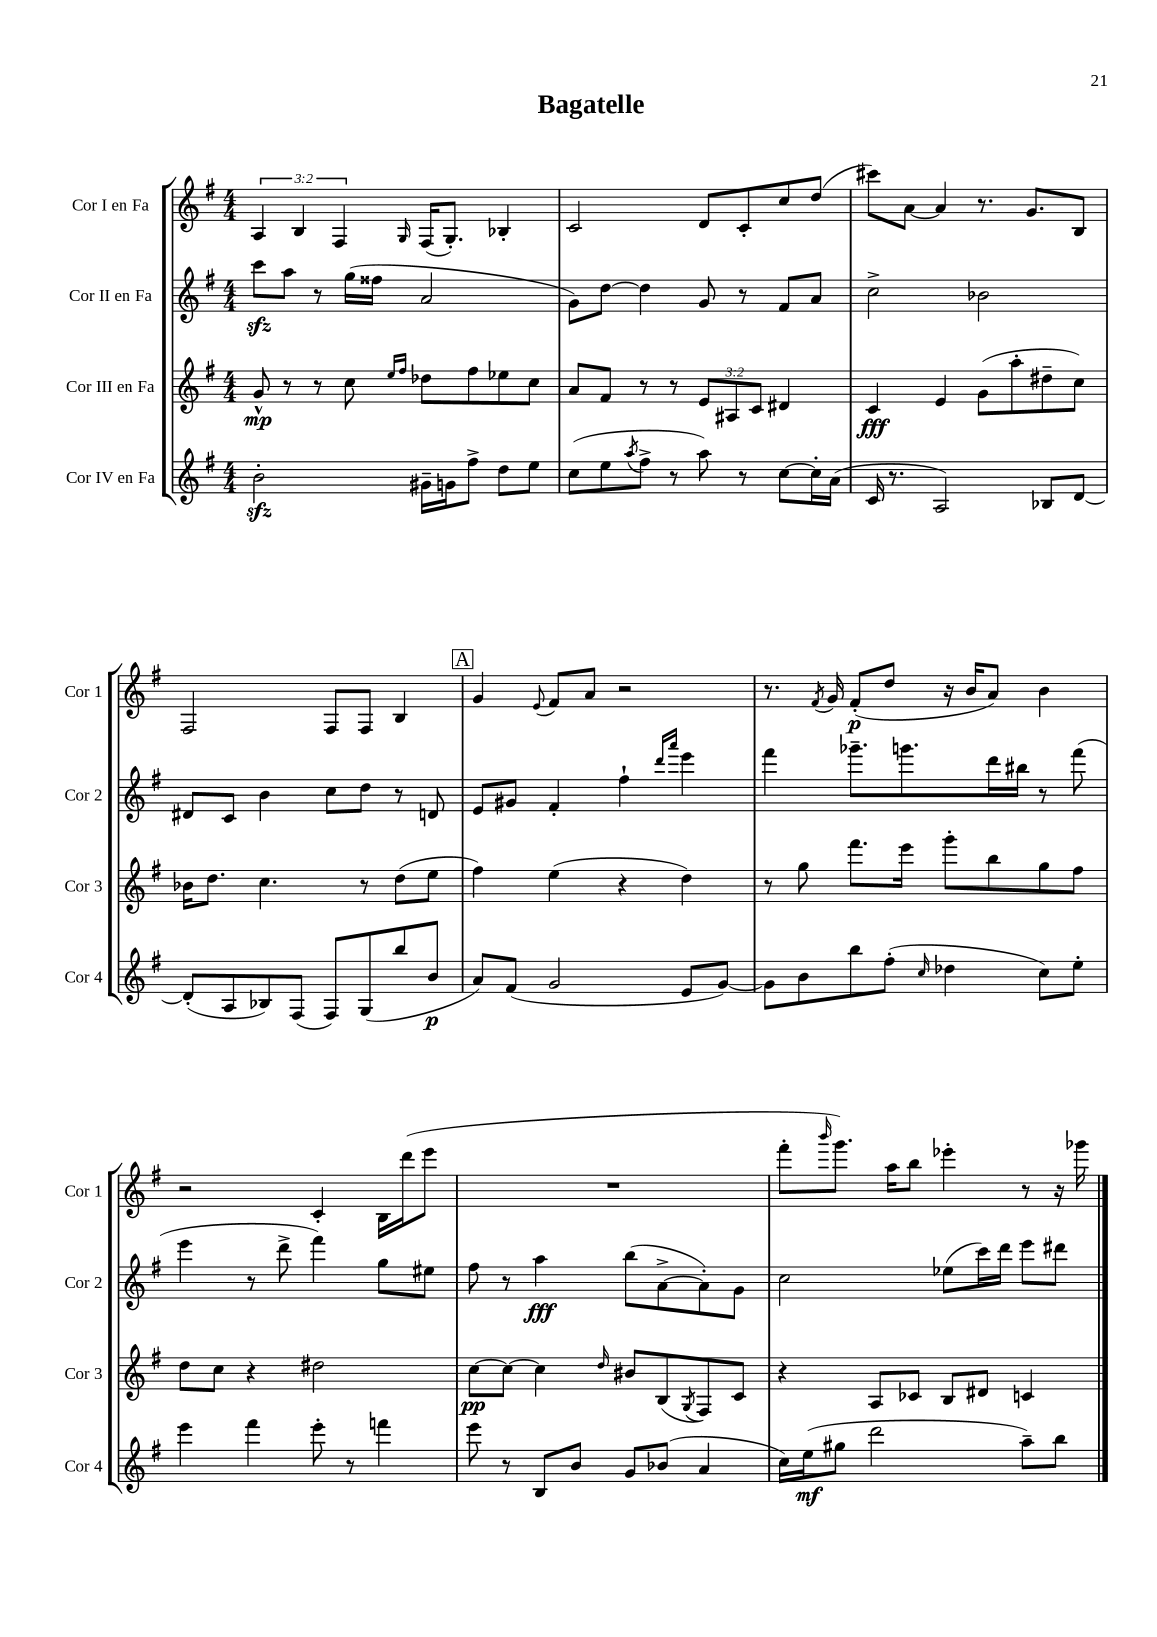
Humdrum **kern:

**kern	**kern	**kern	**kern
*staff4	*staff3	*staff2	*staff1
*clefG2	*clefG2	*clefG2	*clefG2
*k[f#]	*k[f#]	*k[f#]	*k[f#]
*M4/4	*M4/4	*M4/4	*M4/4
2b'	8g^^	8ccc	6A
.	8r	8aa	.
.	.	.	6B
.	8r	8r	.
.	.	.	6F#
.	8cc	(16gg	.
.	.	16ff##	.
.	16qqee	.	.
.	16qqff#	.	16qqG
16g#~	8dd-	2a	(16F#
16g	.	.	8.G')
8ff#^	8ff#	.	.
8dd	8ee-	.	4B-'
8ee	8cc	.	.
=	=	=	=
(8cc	8a	8g)	2c
8ee	8f#	[8dd	.
8qaa	.	.	.
8ff#^	8r	4dd]	.
8r	8r	.	.
8aa)	12e	8g	8d
.	12A#	.	.
8r	.	8r	8c'
.	12c	.	.
[8cc	4d#	8f#	8cc
16cc']	.	8a	(8dd
(16a	.	.	.
=	=	=	=
16c	4c	2cc^	8ccc#)
8.r	.	.	.
.	.	.	[8a
2A)	4e	.	4a]
.	(8g	2b-	8.r
.	8aa'	.	.
.	.	.	8.g
8B-	8dd#~	.	.
[8d	8cc)	.	8B
=	=	=	=
(8d']	16b-	8d#	2F#
.	8.dd	.	.
8A	.	8c	.
8B-)	4.cc	4b	.
(8F#	.	.	.
8F#)	.	8cc	8F#
(8G	8r	8dd	8F#
8bb	(8dd	8r	4B
8b	8ee	8d	.
=	=	=	=
8a)	4ff#)	8e	4g
(8f#	.	8g#	.
.	.	.	8qqe
2g	(4ee	4f#'	8f#
.	.	.	8a
.	4r	4ff#`	2r
.	.	16qqddd	.
.	.	16qqaaa	.
8e	4dd)	4eee	.
[8g)	.	.	.
=	=	=	=
8g]	8r	4fff#	8.r
8b	8gg	.	.
.	.	.	8qf#
.	.	.	16g
8bb	8.fff#	8.ggg-~	(8f#'
(8ff#'	.	.	8dd
.	16eee	8.ggg	.
16qqcc	.	.	.
4dd-	8ggg'	.	16r
.	.	.	16b
.	8bb	16ddd	8a)
.	.	16bb#	.
8cc)	8gg	8r	4b
8ee'	8ff#	(8fff#	.
=	=	=	=
4eee	8dd	4eee	2r
.	8cc	.	.
4fff#	4r	8r	.
.	.	8ddd^	.
8eee'	2dd#	4fff#)	4c'
8r	.	.	.
4fff	.	8gg	16B
.	.	.	(16ddd
.	.	8ee#	8eee
=	=	=	=
8eee	[8cc	8ff#	1r
8r	8cc_	8r	.
8B	4cc]	4aa	.
8b	.	.	.
.	16qqdd	.	.
8g	8b#	(8bb	.
(8b-	(8B	[8a^	.
.	8qG	.	.
4a	8F#)	8a'])	.
.	8c	8g	.
=	=	=	=
16cc)	4r	2cc	8fff#'
(16ee	.	.	.
.	.	.	16qqbbb
8gg#	.	.	8.ggg)
2ddd	8A	.	.
.	.	.	16aa
.	8c-	.	8bb
.	8B	(8ee-	4eee-'
.	8d#	16ccc)	.
.	.	16ddd	.
8aa~)	4c	8eee	8r
8bb	.	8ddd#	16r
.	.	.	16ggg-
==	==	==	==
*-	*-	*-	*-
